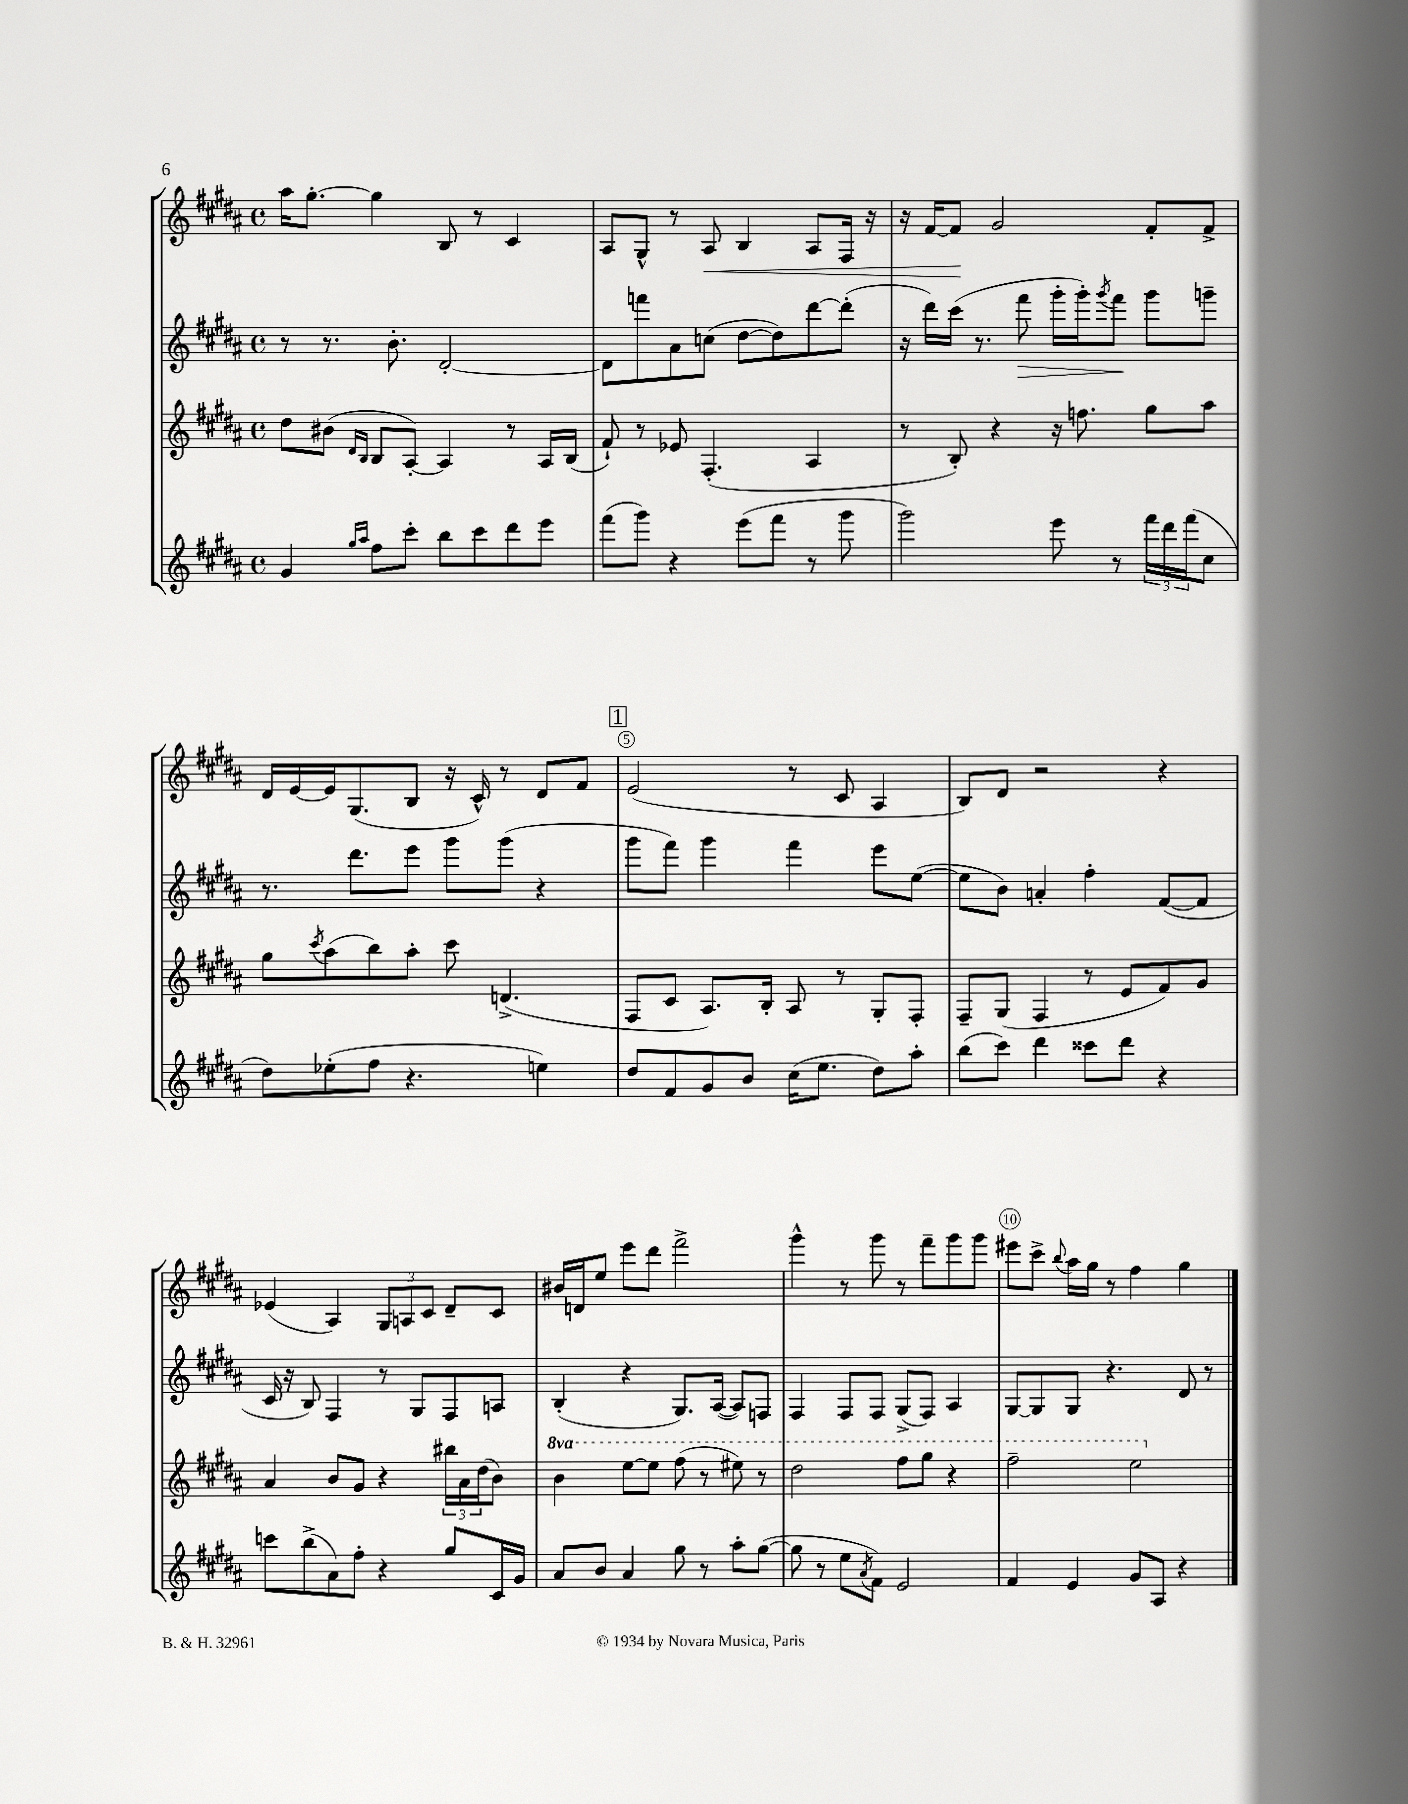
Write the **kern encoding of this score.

**kern	**kern	**kern	**kern
*staff4	*staff3	*staff2	*staff1
*clefG2	*clefG2	*clefG2	*clefG2
*k[f#c#g#d#a#]	*k[f#c#g#d#a#]	*k[f#c#g#d#a#]	*k[f#c#g#d#a#]
*M4/4	*M4/4	*M4/4	*M4/4
*met(c)	*met(c)	*met(c)	*met(c)
4g#/	8dd#\L	8r	16aa#\LK
.	.	.	[8.gg#'\J
.	(8b#\J	8.r	.
16qqgg#/LL	16qqd#/LL	.	.
16qqaa#/JJ	16qqB/JJ	.	.
8ff#\L	8B/L	.	4gg#\]
.	.	8.b'\	.
8ccc#'\J	[8A#'/J)	.	.
8bb\L	4A#/]	[2d#'/	8B/
8ccc#\	.	.	8r
8ddd#\	8r	.	4c#/
8eee\J	16A#/LL	.	.
.	(16B/JJ	.	.
=	=	=	=
(8fff#\L	8f#`/)	8d#\]L	8A#/L
8ggg#\J)	8r	8fff\	8G#^^/J
4r	8e-/	8a#\	8r
.	(4.F#'/	(8cc\J	8A#/
(8eee\L	.	[8dd#\L	4B/
8fff#\J	.	8dd#\])	.
8r	4A#/	[8ddd#\	8A#/L
8ggg#\	.	(8ddd#'\]J	16F#/Jk
.	.	.	16r
=	=	=	=
2ggg#\)	8r	16r	16r
.	.	16ddd#\LL)	[16f#/LK
.	8B'/)	(16ccc#\JJ	8f#/]J
.	.	8.r	.
.	4r	.	2g#/
.	.	8fff#\	.
8eee\	16r	16ggg#'\LL	.
.	8.ff\	16ggg#'\J)	.
.	.	8qggg#/	.
8r	.	8fff#\J	.
24fff#\LL	8gg#\L	8ggg#\L	8f#'/L
24ddd#\	.	.	.
(24fff#\J	.	.	.
8cc#\J	8aa#\J	8ggg~\J	8f#^/J
=	=	=	=
8dd#\L)	8gg#\L	8.r	16d#/LL
.	.	.	[16e/
.	8qccc#/	.	.
(8ee-'\	(8aa#\	.	16e/]J
.	.	8.ddd#\L	(8.G#/
8ff#\J	8bb\)	.	.
4.r	8aa#'\J	8eee\J	8B/J
.	8ccc#\	8ggg#\L	16r
.	.	.	16c#^^/)
.	(4.d^/	(8ggg#\J	8r
4ee\)	.	4r	8d#/L
.	.	.	8f#/J
=	=	=	=
8dd#/L	8F#/L	8ggg#\L	(2e/
8f#/	8c#/J	8fff#\J)	.
8g#/	8.A#/L)	4ggg#\	.
8b/J	.	.	.
.	16B'/Jk	.	.
(16cc#\LK	8A#/	4fff#\	8r
8.ee\J	.	.	.
.	8r	.	8c#/
8dd#\L)	8G#'/L	8eee\L	4A#/
8aa#'\J	8F#'/J	([8ee\J	.
=	=	=	=
(8bb\L	8F#~/L	8ee\]L	8B/L)
8ccc#\J)	(8G#/J	8b\J)	8d#/J
4ddd#\	4F#/	4a'/	2r
8ccc##\L	8r	4ff#'\	.
8ddd#\J	8e/L	.	.
4r	8f#/)	([8f#/L	4r
.	8g#/J	8f#/]J	.
=	=	=	=
8ccc\L	4a#/	16c#/	(4e-/
.	.	16r	.
(8bb^\	.	8B/)	.
8a#\)	8b/L	4F#/	4A#/)
8ff#'\J	8g#/J	.	.
4r	4r	8r	12G#/L
.	.	.	12A/
.	.	8G#/L	.
.	.	.	12c#/J
8gg#/L	24bb#\LL	8F#/	8d#~/L
.	24a#\	.	.
.	(24dd#\J	.	.
16c#/L	8b\J)	8A/J	8c#/J
16g#/JJ	.	.	.
=	=	=	=
8a#/L	4bb\	(4B'/	16b#/LL
.	.	.	16d/J
8b/J	.	.	8ee/J
4a#/	[8eee\L	4r	8eee\L
.	8eee\]J	.	8ddd#\J
8gg#\	(8fff#\	8.G#/L)	2fff#^\
8r	8r	.	.
.	.	([16A#/Jk	.
8aa#'\L	8eee#\)	8A#/]L)	.
([8gg#\J	8r	8F/J	.
=	=	=	=
8gg#\]	2ddd#\	4F#/	4ggg#^^\
8r	.	.	.
8ee\L	.	8F#/L	8r
8qa#/	.	.	.
8f#\J)	.	8F#/J	8ggg#\
2e/	8fff#\L	(8G#^/L	8r
.	8ggg#\J	8F#/J)	8fff#~\L
.	4r	4A#/	8ggg#\
.	.	.	8ggg#\J
=	=	=	=
4f#/	2fff#~\	[8G#/L	8eee#\L
.	.	8G#/]	8ccc#^\J
.	.	.	8qqbb/
4e/	.	8G#/J	16aa#\LL
.	.	.	16gg#\JJ
.	.	4.r	8r
8g#/L	2eee\	.	4ff#\
8A#/J	.	.	.
4r	.	8d#/	4gg#\
.	.	8r	.
==	==	==	==
*-	*-	*-	*-
